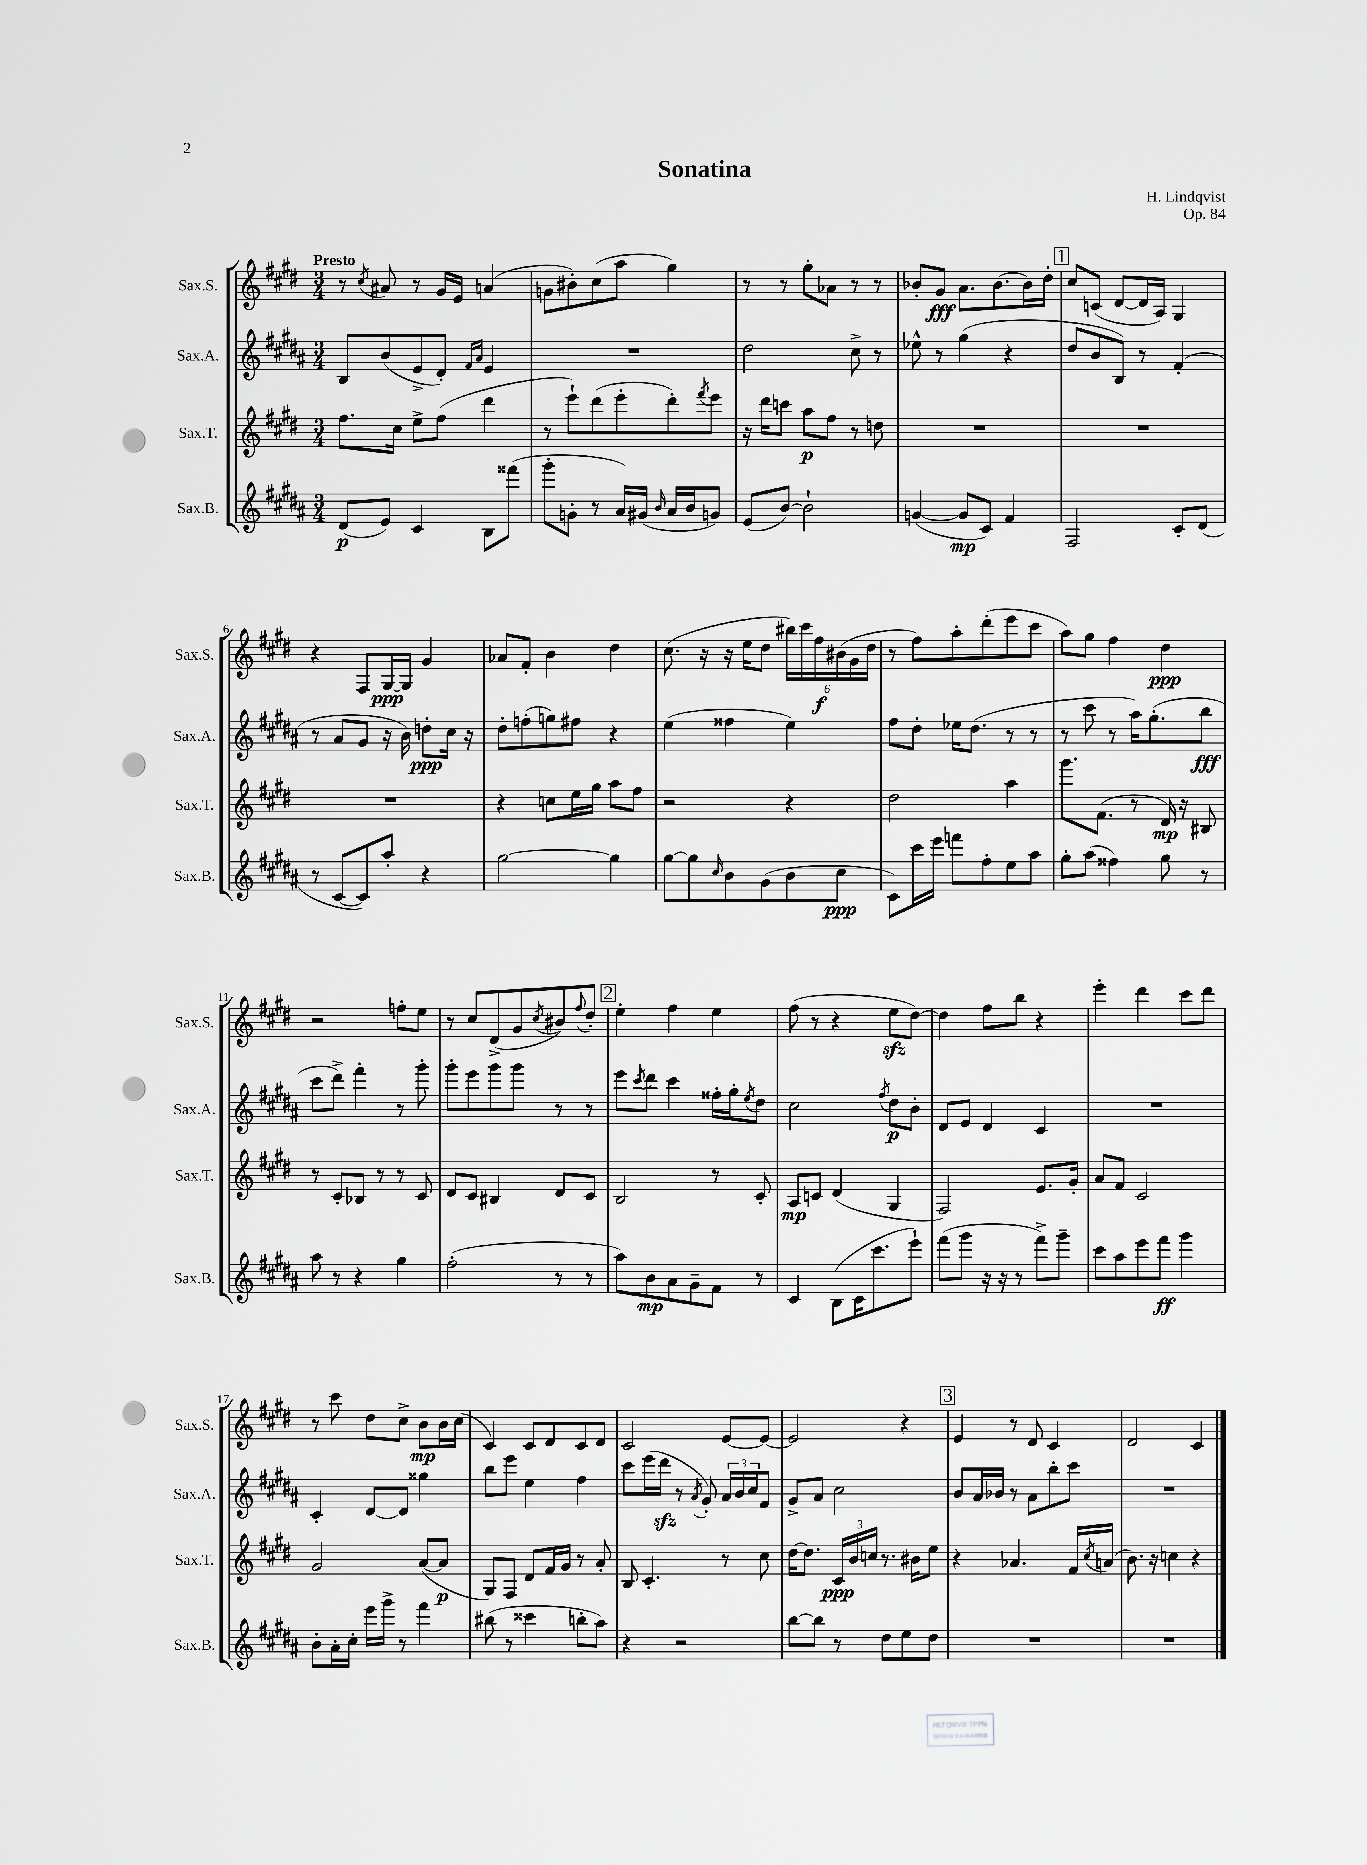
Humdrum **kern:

**kern	**kern	**kern	**kern
*staff4	*staff3	*staff2	*staff1
*clefG2	*clefG2	*clefG2	*clefG2
*k[f#c#g#d#a#]	*k[f#c#g#d#]	*k[f#c#g#d#a#]	*k[f#c#g#d#]
*M3/4	*M3/4	*M3/4	*M3/4
(8d#	8.ff#	8B	8r
.	.	.	8qcc#
8e)	.	(8b	8a#
.	16cc#	.	.
4c#	8ee^	8e^	8r
.	(8ff#	8d#')	16g#
.	.	.	16e
.	.	16qqf#	.
.	.	16qqa#	.
8B	4ddd#	4e	(4a
(8fff##	.	.	.
=	=	=	=
8ggg#'	8r	2.r	8g
8g'	8eee`)	.	8b#')
8r	(8ddd#	.	(8cc#
16a#)	8eee'	.	8aa
(16g#	.	.	.
16qqb	.	.	.
16a#	8ddd#')	.	4gg#)
16b	.	.	.
.	8qfff#	.	.
8g)	8eee	.	.
=	=	=	=
(8e	16r	2dd#	8r
.	16ddd#	.	.
[8b)	8ccc	.	8r
2b`]	8aa	.	8gg#'
.	8ff#	.	8a-
.	8r	8cc#^	8r
.	8dd	8r	8r
=	=	=	=
([4g	2.r	8ee-^^	8b-'
.	.	8r	8g#
8g]	.	(4gg#	8.a
8c#)	.	.	.
.	.	.	[8.b-
4f#	.	4r	.
.	.	.	16b-]
.	.	.	16dd#'
=	=	=	=
2F#	2.r	8dd#	8cc#
.	.	8b	(8c
.	.	8B)	[8d#
.	.	8r	16d#]
.	.	.	16A)
8c#'	.	(4f#'	4G#
(8d#	.	.	.
=	=	=	=
8r	2.r	8r	4r
[8c#	.	8a#	.
8c#])	.	8g#	8F#
8aa#'	.	16r	[16G#
.	.	16b)	16G#]
4r	.	8dd'	4g#
.	.	16cc#	.
.	.	16r	.
=	=	=	=
[2gg#	4r	8dd#'	8a-
.	.	(8ff'	8f#'
.	8cc	8gg)	4b
.	16ee	8ff#	.
.	16gg#	.	.
4gg#]	8aa	4r	4dd#
.	8ff#	.	.
=	=	=	=
[8gg#	2r	(4ee	(8.cc#
8gg#]	.	.	.
.	.	.	16r
16qqcc#	.	.	.
8b	.	4ff##	16r
.	.	.	16ee
(8g#	.	.	8dd#
8b	4r	4ee)	24bb#)
.	.	.	24ccc#
.	.	.	24ff#
8cc#	.	.	(24b#
.	.	.	24g#
.	.	.	24dd#
=	=	=	=
8c#)	2dd#	8ff#	8r
16ccc#	.	8dd#'	8ff#)
16eee	.	.	.
8fff	.	16ee-	8aa'
.	.	(8.dd#	.
8ff#'	.	.	(8ddd#'
8ee	4aa	8r	8eee
8aa#	.	8r	8ccc#
=	=	=	=
8gg#'	8.ggg#	8r	8aa)
(8aa#	.	8ccc#	8gg#
.	(8.f#	.	.
4ff##)	.	8r	4ff#
.	8r	16aa#)	.
.	.	(8.gg#'	.
8gg#	16d#)	.	4dd#
.	16r	.	.
8r	8B#	8bb	.
=	=	=	=
8aa#	8r	8ccc#	2r
8r	8c#'	8ddd#^)	.
4r	8B-	4fff#'	.
.	8r	.	.
4gg#	8r	8r	8ff'
.	8c#	8ggg#'	8ee
=	=	=	=
(2ff#'	8d#	8ggg#'	8r
.	8c#	8eee	8cc#
.	4B#	8ggg#	(8d#^
.	.	8ggg#	8g#
.	.	.	8qcc#
8r	8d#	8r	8b#)
.	.	.	8qqff#
8r	8c#	8r	8dd#'
=	=	=	=
8aa#)	2B	8eee	4ee'
.	.	8qccc#	.
8b	.	8ddd#	.
8a#	.	4ccc#	4ff#
8g#~	.	.	.
8f#	8r	16ff##'	4ee
.	.	16gg#'	.
.	.	8qee	.
8r	8c#'	8dd#	.
=	=	=	=
4c#	8A	2cc#	(8ff#
.	8c	.	8r
(8B	(4d#	.	4r
16c#	.	.	.
8.ccc#	.	.	.
.	.	8qff#	.
.	4G#	8dd#	8ee
8eee`)	.	8b'	[8dd#)
=	=	=	=
(8fff#	2F#)	8d#	4dd#]
8ggg#	.	8e	.
16r	.	4d#	8ff#
16r	.	.	.
8r	.	.	8bb
8fff#^)	8.e	4c#	4r
8ggg#~	.	.	.
.	16g#'	.	.
=	=	=	=
8ccc#	8a	2.r	4eee'
8aa#	8f#	.	.
8eee	2c#	.	4ddd#
8fff#	.	.	.
4ggg#	.	.	8ccc#
.	.	.	8ddd#
=	=	=	=
8b'	2g#	4c#'	8r
16a#'	.	.	8ccc#
16cc#'	.	.	.
16eee	.	[8d#	8dd#
16ggg#^	.	.	.
8r	.	8d#]	8cc#^
4fff#	([8a	4gg##	8b
.	8a]	.	16b
.	.	.	(16cc#
=	=	=	=
(8bb#	8G#)	8bb	4c#)
8r	8F#	8eee	.
4ccc##	8d#	4ee	8c#
.	16f#	.	8d#
.	16g#	.	.
8bb'	8r	4ff#	8c#
8aa#)	8a'	.	8d#
=	=	=	=
4r	8B	8ccc#	2c#
.	4.c#'	(16eee	.
.	.	16ddd#	.
2r	.	8r	.
.	.	8qa#	.
.	.	8g#')	.
.	8r	24a#	[8e
.	.	24b	.
.	.	24cc#	.
.	8cc#	8f#	8e_
=	=	=	=
[8bb	[16dd#	8g#^	2e]
.	8.dd#]	.	.
8bb]	.	8a#	.
8r	24c#	2cc#	.
.	24b	.	.
.	24cc	.	.
8dd#	8.r	.	.
8ee	.	.	4r
.	16b#	.	.
8dd#	8ee	.	.
=	=	=	=
2.r	4r	8b	4e
.	.	16a#	.
.	.	16b-	.
.	4.a-	8r	8r
.	.	8a#	8d#
.	.	8bb'	4c#
.	16f#	8ccc#	.
.	8qcc#	.	.
.	(16a	.	.
=	=	=	=
2.r	8.b)	2.r	2d#
.	16r	.	.
.	4cc	.	.
.	4r	.	4c#
==	==	==	==
*-	*-	*-	*-
